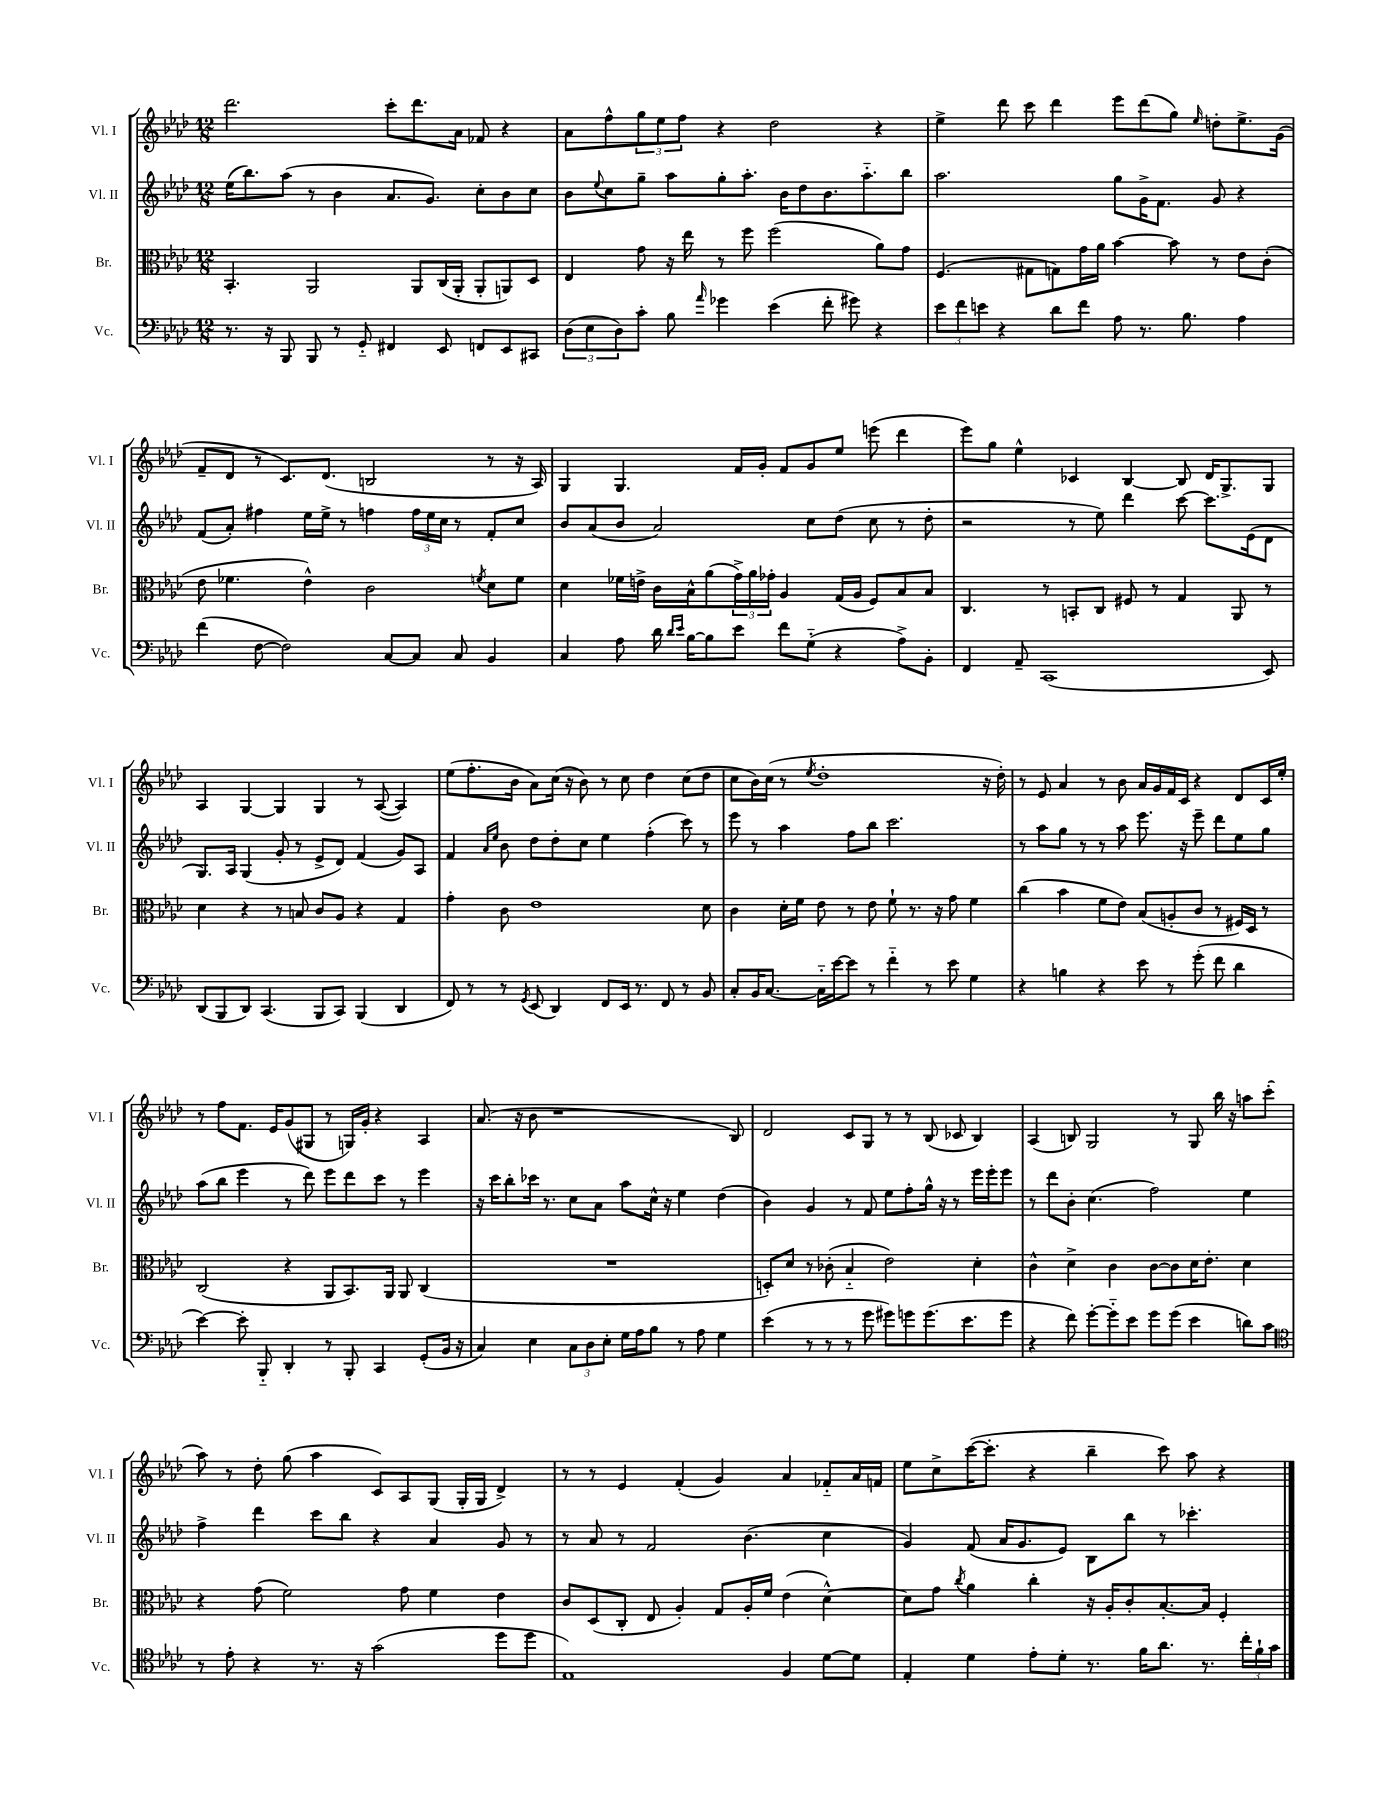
<<
\new StaffGroup <<
\new Staff = "s0" \with { instrumentName = "Vl. I" shortInstrumentName = "Vl. I" } {
    \clef treble \key aes \major \numericTimeSignature \time 12/8
    des'''2. c'''8-. des'''8. aes'16 fes'8 r4 |
    aes'8 f''8-^ \tuplet 3/2 { g''8 ees''8 f''8 } r4 des''2 r4 |
    ees''4-> des'''8 c'''8 des'''4 ees'''8 des'''8( g''8) \grace { ees''16 } d''8-. ees''8.-> g'16( |
    f'8-- des'8 r8 c'8.) des'8.( b2 r8 r16 aes16) |
    g4 g4. f'16 g'16-. f'8 g'8 ees''8 e'''8( des'''4 |
    ees'''8) g''8 ees''4-^ ces'4 bes4~ bes8 des'16 g8.-> g8 |
    aes4 g4~ g4 g4 r8 aes8~( aes4) |
    ees''8( f''8.-. bes'16 aes'8) c''16( r16 bes'8) r8 c''8 des''4 c''8( des''8 |
    c''8 bes'16) c''16( r8 \acciaccatura { ees''8 } des''1-. r16 des''16-.) |
    r8 ees'8 aes'4 r8 bes'8 aes'16 g'16 f'16 c'16 r4 des'8 c'16 ees''16-. |
    r8 f''8 f'8. ees'16 g'8( gis8 r8 g16) g'16-. r4 aes4 |
    aes'8.( r16 bes'8 r1 bes8) |
    des'2 c'8 g8 r8 r8 bes8( ces'8 bes4) |
    aes4( b8) g2 r8 g8 bes''16 r16 a''8 c'''8-.( |
    aes''8) r8 des''8-. g''8( aes''4 c'8) aes8 g8( g16-. g16 des'4->) |
    r8 r8 ees'4 f'4-.( g'4) aes'4 fes'8-_ aes'16 f'16 |
    ees''8 c''8-> c'''16~( c'''8.-. r4 bes''4-- c'''8) aes''8 r4 \bar "|." |
}
\new Staff = "s1" \with { instrumentName = "Vl. II" shortInstrumentName = "Vl. II" } {
    \clef treble \key aes \major \numericTimeSignature \time 12/8
    ees''16( bes''8.) aes''8( r8 bes'4 aes'8. g'8.) c''8-. bes'8 c''8 |
    bes'8 \appoggiatura { ees''8 } c''8 g''8-- aes''8 g''8-. aes''8.-. bes'16 des''8 bes'8. aes''8.-_ bes''8 |
    aes''2. g''8 g'16-> f'8. g'8 r4 |
    f'8( aes'8-.) fis''4 ees''16 ees''16-> r8 f''4 \tuplet 3/2 { f''16 ees''16 c''16 } r8 f'8-. c''8 |
    bes'8 aes'8( bes'8 aes'2) c''8 des''8( c''8 r8 des''8-. |
    r2 r8 ees''8) des'''4 c'''8~ c'''8. ees'16( des'8 |
    g8.) aes16 g4( g'8-. r8 ees'8-> des'8) f'4( g'8) aes8 |
    f'4 \grace { aes'16 ees''16 } bes'8 des''8 des''8-. c''8 ees''4 f''4-.( c'''8) r8 |
    ees'''8 r8 aes''4 f''8 bes''8 c'''2. |
    r8 aes''8 g''8 r8 r8 aes''8 ees'''8. r16 ees'''8-- des'''8 ees''8 g''8 |
    aes''8( bes''8 ees'''4 r8 des'''8) ees'''8 des'''8 c'''8 r8 ees'''4 |
    r16 c'''16 bes''8-. ces'''16 r8. c''8 aes'8 aes''8 c''16-^ r16 ees''4 des''4( |
    bes'4) g'4 r8 f'8 ees''8 f''8-. g''16-^ r16 r8 ees'''16 ees'''16-. ees'''8 |
    r8 des'''8 bes'8-. c''4.( f''2) ees''4 |
    f''4-> des'''4 c'''8 bes''8 r4 aes'4 g'8 r8 |
    r8 aes'8 r8 f'2 bes'4.( c''4 |
    g'4) f'8( aes'16 g'8. ees'8) bes8 bes''8 r8 ces'''4.-. \bar "|." |
}
\new Staff = "s2" \with { instrumentName = "Br." shortInstrumentName = "Br." } {
    \clef alto \key aes \major \numericTimeSignature \time 12/8
    bes,4.-. aes,2 aes,8 c16( aes,16-. aes,8-. a,8) des8 |
    ees4 g'8 r16 ees''16 r8 f''8 f''2( aes'8) g'8 |
    f4.( gis8 g8) g'16 aes'16 bes'4~ bes'8 r8 ees'8 c'8-.( |
    ees'8 fes'4. ees'4-^) c'2 \acciaccatura { f'8 } des'8 f'8 |
    des'4 fes'16 e'16-> c'16 bes16-^ aes'8( \tuplet 3/2 { g'16->) aes'16 ges'16-. } aes4 g16( aes16 f8) bes8 bes8 |
    c4. r8 b,8-. c8 fis8 r8 g4 aes,8 r8 |
    des'4 r4 r8 b8 c'8 aes8 r4 g4 |
    g'4-. c'8 ees'1 des'8 |
    c'4 des'16-. f'16 ees'8 r8 ees'8 f'8-! r8. r16 g'8 f'4 |
    c''4( bes'4 f'8 ees'8) bes8( a8-. c'8 r8 fis16) des16 r8 |
    c2( r4 aes,8 bes,8.) aes,16 aes,8 c4( |
    R1. |
    d8-.) des'8 r8 ces'8-.( bes4-_ ees'2) des'4-. |
    c'4-^ des'4-> c'4 c'8~ c'8 des'16 ees'8.-. des'4 |
    r4 g'8( f'2) g'8 f'4 ees'4 |
    c'8 des8( c8-. ees8 aes4-.) g8 aes16-. f'16 ees'4( des'4~-^) |
    des'8 g'8 \acciaccatura { c''8 } aes'4 c''4-. r16 aes16-. c'8-. bes8.~-. bes16 f4-. \bar "|." |
}
\new Staff = "s3" \with { instrumentName = "Vc." shortInstrumentName = "Vc." } {
    \clef bass \key aes \major \numericTimeSignature \time 12/8
    r8. r16 bes,,8 bes,,8 r8 g,8-_ fis,4 ees,8 f,8 ees,8 cis,8 |
    \tuplet 3/2 { des8( ees8 des8) } c'8-. bes8 \grace { aes'16 } ges'4 ees'4( f'8-. gis'8) r4 |
    \tuplet 3/2 { ees'8 f'8 e'8 } r4 des'8 f'8 aes8 r8. bes8. aes4 |
    f'4( f8~ f2) c8~ c8 c8 bes,4 |
    c4 aes8 des'16 \grace { des'16 ees'16 } bes16~ bes8 ees'8 f'8 g8-_( r4 aes8->) bes,8-. |
    f,4 aes,8-- c,1( ees,8) |
    des,8( bes,,8 des,8) c,4.( bes,,8 c,8) bes,,4( des,4 |
    f,8) r8 r8 \acciaccatura { g,8 } ees,8( des,4) f,8 ees,16 r8. f,8 r8 bes,8 |
    c8-. bes,16 c8.~ c16-_ ees'16~ ees'8 r8 f'4-_ r8 ees'8 g4 |
    r4 b4 r4 ees'8 r8 g'8-.( f'8 des'4 |
    ees'4~) ees'8-. bes,,8-_ des,4-. r8 bes,,8-. c,4 g,8-.( bes,16 r16 |
    c4) ees4 \tuplet 3/2 { c8 des8 ees8-. } g16 aes16 bes8 r8 aes8 g4 |
    ees'4( r8 r8 r8 g'8 gis'8) g'8 g'8.( ees'8. g'8 |
    r4 f'8) g'8~-. g'8-_ ees'8 g'8 g'8( ees'4 d'8) c'8 |
    \clef tenor r8 ees'8-. r4 r8. r16 g'2( des''8 des''8 |
    ees1) f4 des'8~ des'8 |
    ees4-. des'4 ees'8-. des'8-. r8. f'16 aes'8. r8. \tuplet 3/2 { c''16-. f'16-! g'16 } \bar "|." |
}
>>
>>
\layout { \context { \Score \remove "Bar_number_engraver" } }
